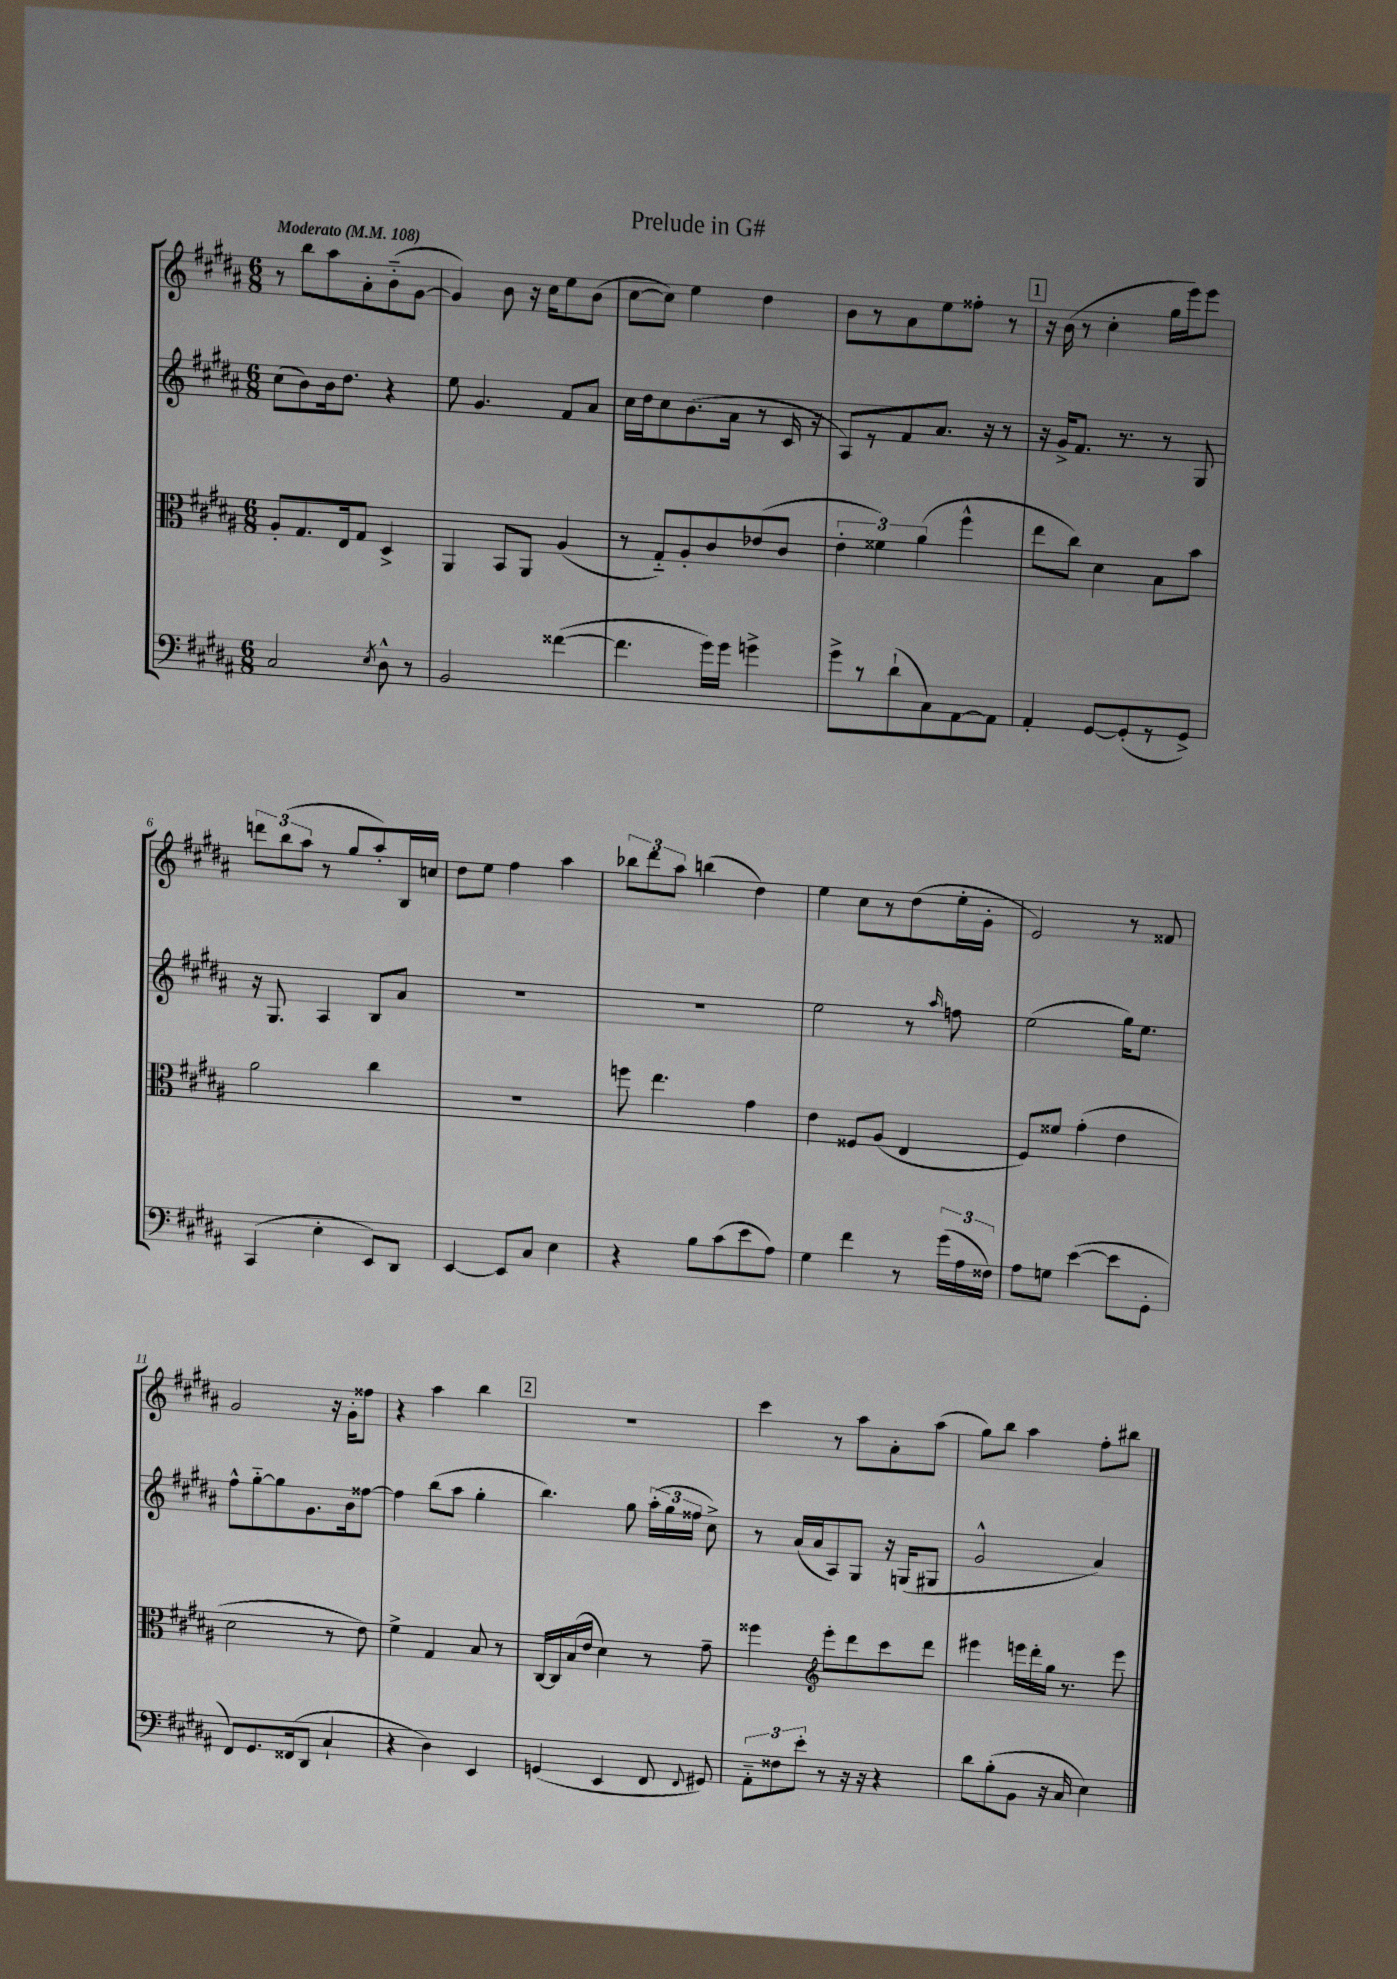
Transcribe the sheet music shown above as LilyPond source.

\header { title = "Prelude in G#" }
<<
\new StaffGroup <<
\new Staff = "s0" {
    \clef treble \key b \major \numericTimeSignature \time 6/8 \tempo "Moderato" 4 = 108
    \autoBeamOff r8 b''8[ ais''8 ais'8-. b'8-_( gis'8]~ |
    gis'4) b'8 r16 cis''16[ e''8 b'8]( |
    cis''8[~ cis''8]) e''4 dis''4 |
    b'8[ r8 ais'8 e''8 fisis''8]-. r8 |
    \mark \markup { \box "1" } r16 b'16( r8 cis''4-. gis''16[ e'''16) e'''8] |
    \tuplet 3/2 { d'''8[ b''8( ais''8] } r8 gis''8[ ais''8-.) b16 c''16] |
    dis''8[ e''8] fis''4 ais''4 |
    \tuplet 3/2 { bes''8[ dis'''8 ais''8] } b''4( dis''4) |
    e''4 cis''8[ r8 dis''8( e''16-. gis'16]-. |
    e'2) r8 fisis'8 |
    gis'2 r16 gis'16[-. fisis''8] |
    r4 ais''4 b''4 |
    \mark \markup { \box "2" } R2. |
    cis'''4 r8 ais''8[ ais'8-. ais''8]( |
    gis''8[) b''8] ais''4 fis''8[-. bis''8] \bar "|." |
}
\new Staff = "s1" {
    \clef treble \key b \major \numericTimeSignature \time 6/8
    \autoBeamOff cis''8[( b'8) b'16 dis''8.] r4 |
    e''8 gis'4. fis'8[ ais'8] |
    cis''16[ dis''16 cis''8 b'8.( ais'16] r8 cis'16 r16 |
    ais8[) r8 fis'8 ais'8.] r16 r8 |
    \mark \markup { \box "1" } r16 gis'16[-> fis'8.] r8. r8 gis8 |
    r16 gis8. ais4 b8[ ais'8] |
    R2. |
    R2. |
    e''2 r8 \grace { ais''16 } f''8 |
    e''2( gis''16[) e''8.] |
    fis''8[-^ gis''8~-_ gis''8 gis'8. b'16 fisis''8]~ |
    fisis''4 b''8[( ais''8] gis''4-. |
    \mark \markup { \box "2" } b''4.) gis''8 \tuplet 3/2 { ais''16[-.( gis''16 fisis''16] } cis''8->) |
    r8 ais'16[( ais'16 ais8) gis8] r16 g16[( gis8] |
    gis'2-^ ais'4) \bar "|." |
}
\new Staff = "s2" {
    \clef alto \key b \major \numericTimeSignature \time 6/8
    \autoBeamOff ais8[-. gis8. e16 gis8] dis4-> |
    ais,4 b,8[ ais,8] ais4( |
    r8 gis8[-_) ais8-. cis'8 ees'8( cis'8] |
    \tuplet 3/2 { e'4-. fisis'4) ais'4( } fis''4-^ |
    \mark \markup { \box "1" } e''8[ cis''8]) dis'4 b8[ b'8] |
    ais'2 cis''4 |
    R2. |
    f''8 e''4. gis'4 |
    e'4 fisis8[ ais8]( e4 |
    fis8[) fisis'8] gis'4-.( e'4 |
    dis'2 r8 e'8) |
    fis'4-> gis4 b8 r8 |
    \mark \markup { \box "2" } cis16[~ cis16 b16( e'16] dis'4) r8 gis'8-- |
    fisis''4 \clef treble e'''8[-. dis'''8 cis'''8 dis'''8] |
    eis'''4 e'''16[ dis'''16-. gis''16] r8. e'''8 \bar "|." |
}
\new Staff = "s3" {
    \clef bass \key b \major \numericTimeSignature \time 6/8
    \autoBeamOff cis2 \acciaccatura { e8 } dis8-^ r8 |
    b,2 fisis'4~( |
    fisis'4. gis'16[) gis'16] g'4-> |
    gis'8[-> r8 dis'8-!( cis8) ais,8~ ais,8] |
    \mark \markup { \box "1" } ais,4-. gis,8[~ gis,8-.( r8 gis,8]->) |
    cis,4( e4-. e,8[) dis,8] |
    e,4~ e,8[ cis8] e4 |
    r4 b8[ cis'8( e'8 ais8]) |
    gis4 fis'4 r8 \tuplet 3/2 { gis'16[( ais16 fisis16]) } |
    ais8[ g8] e'4~( e'8[ gis,8]-. |
    fis,8[) gis,8. fisis,16( dis,8] cis4-! |
    r4 dis4) e,4 |
    \mark \markup { \box "2" } g,4( e,4 fis,8 \appoggiatura { fis,8 } gis,8) |
    \tuplet 3/2 { ais,8[-_ fisis8 e'8]-. } r8 r16 r16 r4 |
    dis'8[ b8-.( b,8] r16 cis16 e4) \bar "|." |
}
>>
>>
